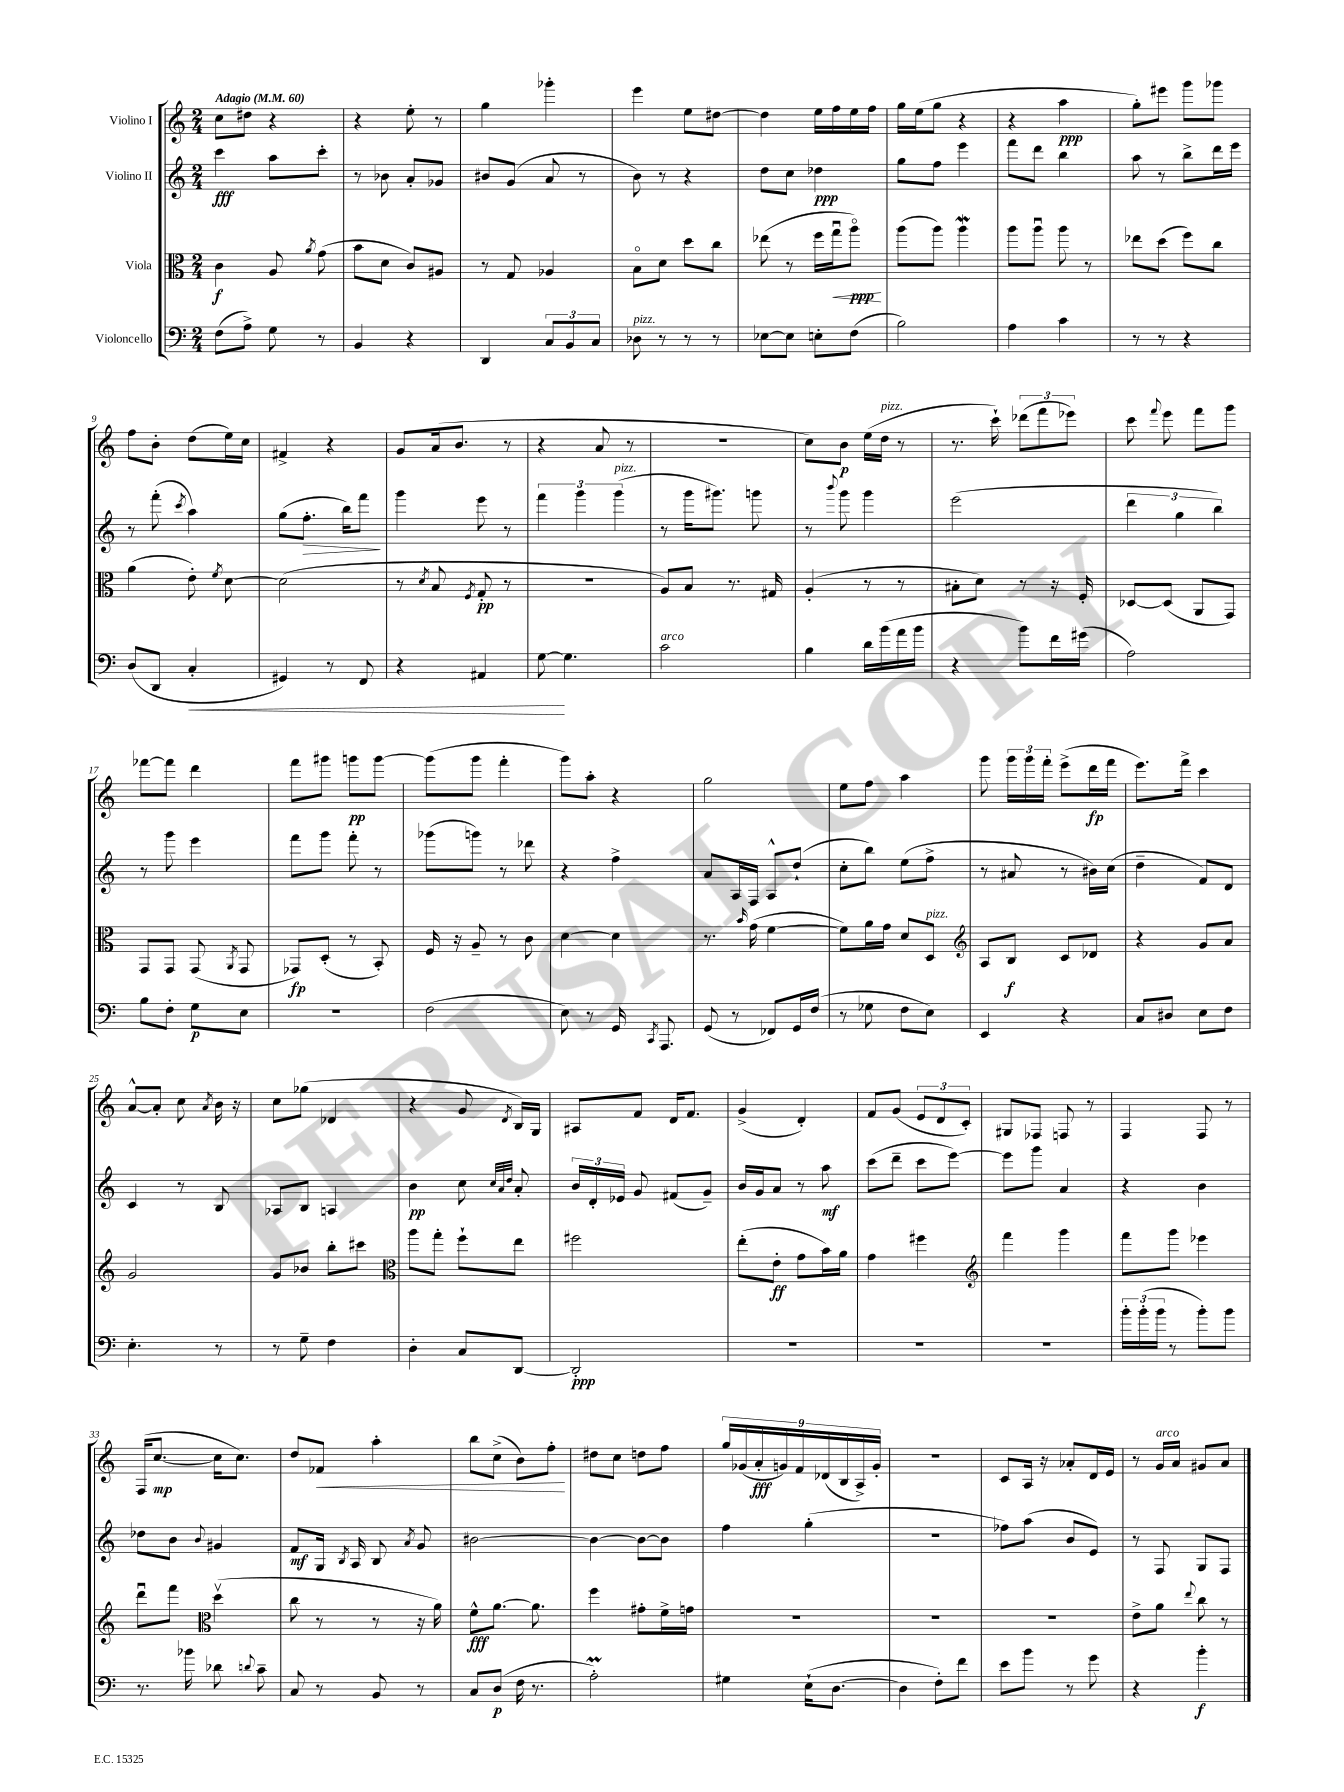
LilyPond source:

<<
\new StaffGroup <<
\new Staff = "s0" \with { instrumentName = "Violino I" } {
    \clef treble \key c \major \numericTimeSignature \time 2/4 \tempo "Adagio" 4 = 60
    \autoBeamOff c''8[ dis''8] r4 |
    r4 e''8-. r8 |
    g''4 ges'''4-. |
    e'''4 e''8[ dis''8]~ |
    dis''4 e''16[ f''16 e''16 f''16] |
    g''16[ e''16( g''8] r4 |
    r4 a''4\ppp |
    g''8[-.) eis'''8] g'''8[ ges'''8] |
    f''8[ b'8]-. d''8[( e''16) c''16] |
    fis'4-> r4 |
    g'8[ a'16( b'8.] r8 |
    r4 a'8 r8 |
    R2 |
    c''8[) b'8]\p e''16[( d''16]^\markup { \italic "pizz." } r8 |
    r8. c'''16-!) \tuplet 3/2 { des'''8[( f'''8 ees'''8]) } |
    c'''8 \appoggiatura { f'''8 } e'''8 f'''8[ g'''8] |
    fes'''8[~ fes'''8] d'''4 |
    f'''8[ gis'''8] g'''8[\pp g'''8]~ |
    g'''8[( g'''8] f'''4-. |
    g'''8[) a''8]-. r4 |
    g''2 |
    e''8[ f''8] a''4 |
    g'''8 \tuplet 3/2 { g'''16[ g'''16 f'''16]-. } e'''8[->( d'''16\fp f'''16] |
    e'''8.[) f'''16]-> c'''4 |
    a'8[~-^ a'8]-. c''8 \acciaccatura { a'8 } b'16 r16 |
    c''8[ ges''8]( des'4 |
    r4 g'8 \acciaccatura { d'8 } b16[) g16] |
    ais8[ f'8] d'16[ f'8.] |
    g'4->( d'4-.) |
    f'8[ g'8]( \tuplet 3/2 { e'8[ d'8 c'8]-.) } |
    gis8[ fes8] f8 r8 |
    f4 f8 r8 |
    f16[( c''8.]~\mp c''16[ c''8.]) |
    d''8[ fes'8]\< a''4-. |
    b''8[ c''8]->( b'8[) f''8]-.\! |
    dis''8[ c''8] d''8[ f''8] |
    \tuplet 9/8 { g''16[ ges'16( a'16-.\fff g'16) f'16 des'16( b16 a16->) g'16]-. } |
    R2 |
    c'8[ a16] r16 aes'8[-. d'16 e'16] |
    r8 g'16[^\markup { \italic "arco" } a'16] gis'8[ a'8] \bar "|." |
}
\new Staff = "s1" \with { instrumentName = "Violino II" } {
    \clef treble \key c \major \numericTimeSignature \time 2/4
    \autoBeamOff c'''4\fff a''8[ c'''8]-. |
    r8 bes'8 a'8[-. ges'8] |
    bis'8[ g'8]( a'8 r8 |
    b'8) r8 r4 |
    d''8[ c''8] des''4\ppp |
    g''8[ f''8] e'''4 |
    f'''8[ d'''8] b''4 |
    a''8 r8 b''8[-> d'''16 e'''16] |
    r8 f'''8-.( \acciaccatura { c'''8 } a''4) |
    g''8[( f''8.]-.\> b''16[) f'''8]\! |
    g'''4 e'''8 r8 |
    \tuplet 3/2 { f'''4 g'''4 g'''4^\markup { \italic "pizz." }( } |
    r8 g'''16[ gis'''8.]) g'''8 |
    r8 \appoggiatura { b'''8 } g'''8 g'''4 |
    e'''2( |
    \tuplet 3/2 { d'''4 g''4 b''4) } |
    r8 g'''8 e'''4 |
    f'''8[ g'''8] f'''8-. r8 |
    ges'''8[( g'''8]) r8 des'''8 |
    r4 f''4-> |
    a'8[ a16 f16] a8[-^ d''8]-!( |
    c''8[-. b''8]) e''8[( f''8]-> |
    r8 ais'8 r8 bis'16[) c''16]( |
    d''4-- f'8[) d'8] |
    c'4 r8 b8 |
    aes8[ b8] a4 |
    b'4\pp c''8 \grace { c''32[ a'32 d''32] } a'8-. |
    \tuplet 3/2 { b'16[ d'16-. ees'16] } g'8 fis'8[( g'8]--) |
    b'16[ g'16 a'8] r8 a''8\mf |
    c'''8[( d'''8]-- c'''8[ e'''8]~) |
    e'''8[ g'''8] a'4 |
    r4 b'4 |
    des''8[ b'8] \appoggiatura { b'8 } gis'4 |
    f'8[\mf g16] \acciaccatura { b8 } a16 b8 \acciaccatura { a'8 } g'8 |
    bis'2~ |
    bis'4~ bis'8[~ bis'8] |
    f''4 g''4-.( |
    r2 |
    fes''8[) a''8]( b'8[ e'8]) |
    r8 f8 g8[ f8] \bar "|." |
}
\new Staff = "s2" \with { instrumentName = "Viola" } {
    \clef alto \key c \major \numericTimeSignature \time 2/4
    \autoBeamOff c'4\f a8 \acciaccatura { a'8 } g'8( |
    b'8[ d'8] c'8[) ais8] |
    r8 g8 aes4 |
    b8[\flageolet d'8] d''8[ c''8] |
    ees''8( r8 f''16[ g''16\downbow\< a''8]\flageolet\ppp\!) |
    a''8[( a''8]) a''4\mordent |
    a''8[ a''8]\downbow a''8 r8 |
    ees''8[ d''8]( f''8[) c''8] |
    a'4( e'8-.) \acciaccatura { f'8 } d'8~ |
    d'2( |
    r8 \acciaccatura { d'8 } b8 \acciaccatura { f8 } g8-.\pp r8 |
    R2 |
    a8[) b8] r8. gis16 |
    a4-.( r8 r8 |
    bis8[-. d'8]) r8 r16 f16-. |
    des8[~ des8]( a,8[ g,8]) |
    g,8[ g,8] g,8( \acciaccatura { a,8 } g,8 |
    ges,8[\fp) d8]-.( r8 b,8-.) |
    f16 r16 a8-- r8 c'8 |
    d'4~ d'4 |
    r8. \grace { b'16 } g'16( f'4~ |
    f'8[) a'16 g'16] d'8[ d8]^\markup { \italic "pizz." } |
    \clef treble a8[ b8]\f c'8[ des'8] |
    r4 g'8[ a'8] |
    g'2 |
    g'8[ bes'8] b''8[-. cis'''8] |
    \clef alto a''8[ g''8]-. f''8[-! e''8] |
    fis''2 |
    e''8[-.( e'8]-.\ff g'8[ b'16) a'16] |
    g'4 fis''4 |
    \clef treble f'''4 g'''4 |
    f'''8[ g'''8] ees'''4 |
    d'''8[\downbow f'''8] \clef alto d''4\upbow( |
    c''8 r8 r8 r16 a'16) |
    f'8[-^\fff a'8.]~ a'8. |
    f''4 gis'8[-. f'16-> g'16] |
    R2 |
    R2 |
    R2 |
    e'8[-> a'8] \appoggiatura { e''8 } c''8 r8 \bar "|." |
}
\new Staff = "s3" \with { instrumentName = "Violoncello" } {
    \clef bass \key c \major \numericTimeSignature \time 2/4
    \autoBeamOff f8[( a8]->) g8 r8 |
    b,4 r4 |
    d,4 \tuplet 3/2 { c8[ b,8 c8] } |
    des8^\markup { \italic "pizz." } r8 r8 r8 |
    ees8[~ ees8] e8[-. f8]( |
    b2) |
    a4 c'4 |
    r8 r8 r4 |
    d8[( d,8] c4-.\< |
    gis,4) r8 f,8 |
    r4 ais,4 |
    g8~\! g4. |
    c'2^\markup { \italic "arco" } |
    b4 d'16[ b'16( a'16 b'16] |
    r4 b'8[) f'16 gis'16]( |
    a2) |
    b8[ f8]-. g8[\p e8] |
    R2 |
    f2( |
    e8) r8 g,16 \acciaccatura { c,8 } a,,8. |
    g,8( r8 fes,8[) g,16 f16]( |
    r8 ges8 f8[ e8]) |
    e,4 r4 |
    c8[ dis8] e8[ f8] |
    e4.-. r8 |
    r8 g8-- f4 |
    d4-. c8[ d,8]~ |
    d,2-.\ppp |
    R2 |
    R2 |
    R2 |
    \tuplet 3/2 { b'16[-. b'16-.( b'16] } r8 b'8[-.) b'8] |
    r8. bes'16 des'8 \appoggiatura { d'8 } c'8-- |
    c8 r8 b,8 r8 |
    c8[ d8]\p( f16 r8. |
    a2-.\prall) |
    gis4 e16[-!( d8.]~ |
    d4 f8[-.) f'8] |
    e'8[ b'8] r8 g'8 |
    r4 b'4-.\f \bar "|." |
}
>>
>>
